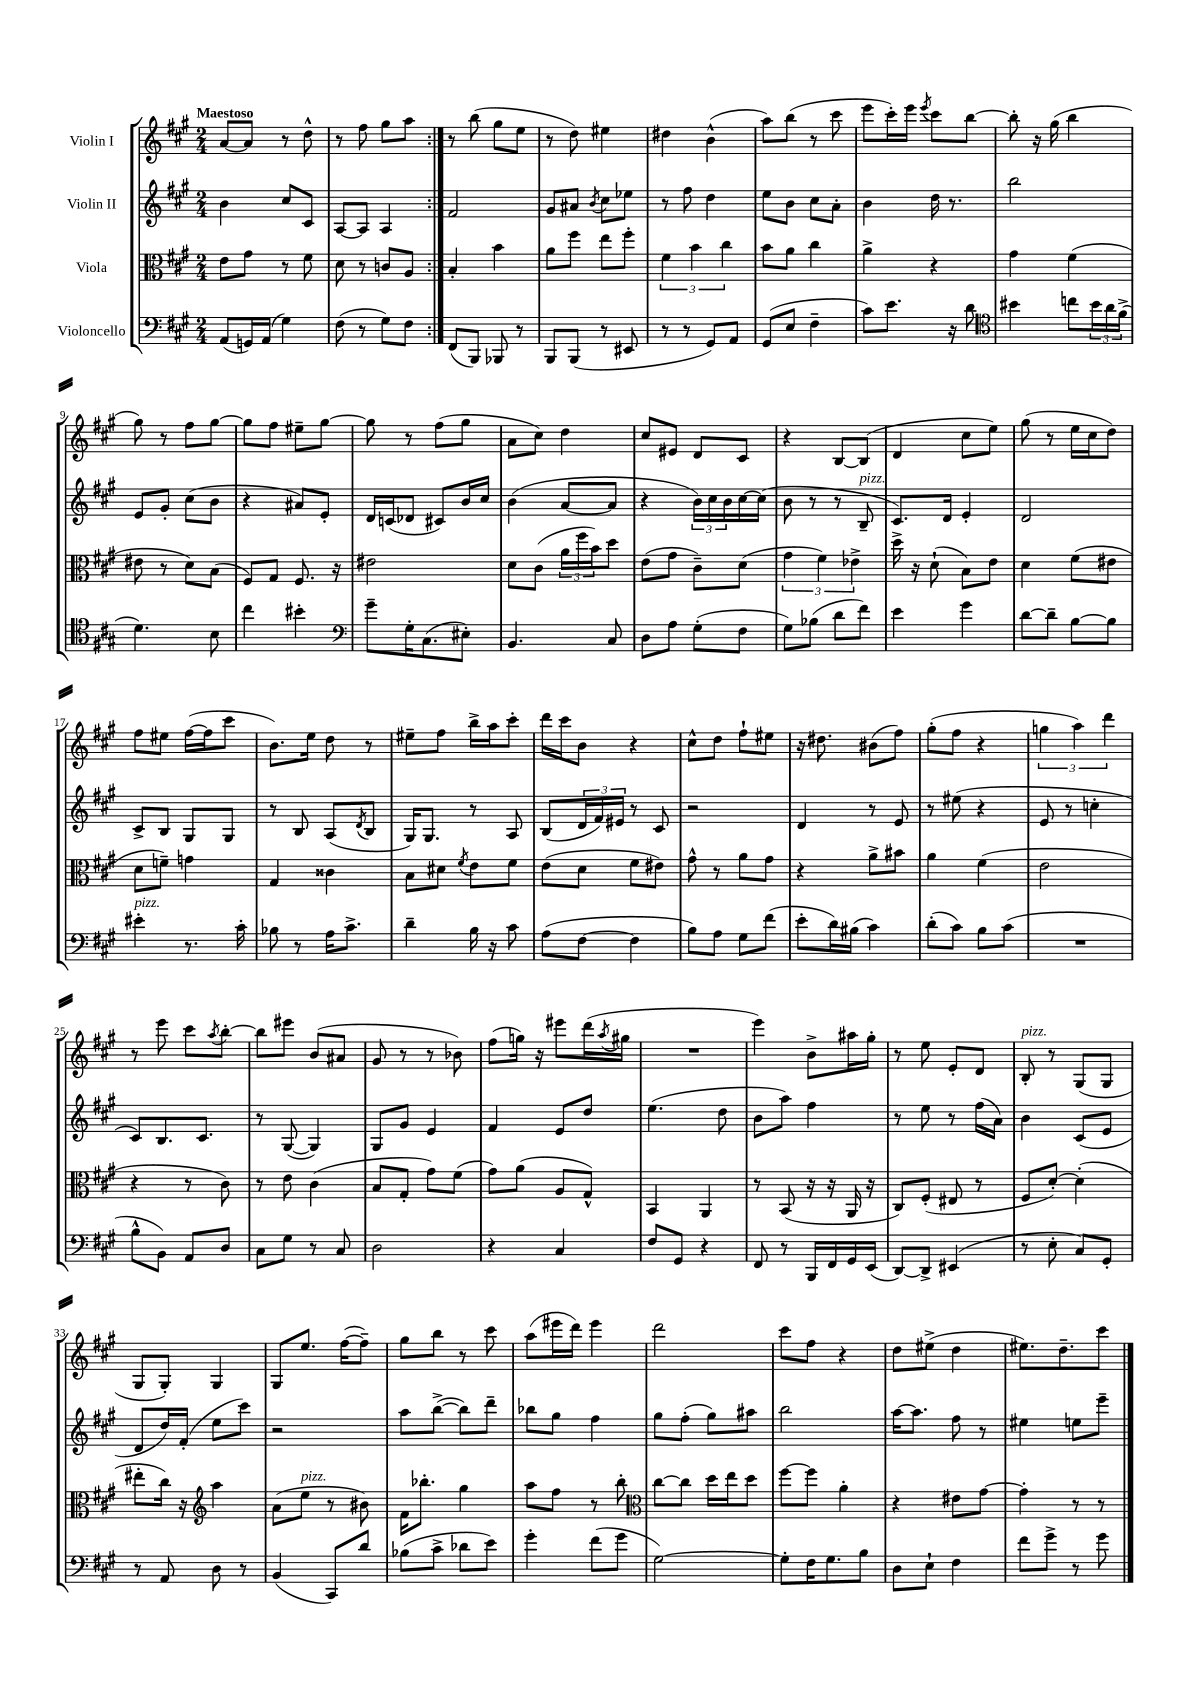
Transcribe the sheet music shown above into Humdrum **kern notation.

**kern	**kern	**kern	**kern
*staff4	*staff3	*staff2	*staff1
*clefF4	*clefC3	*clefG2	*clefG2
*k[f#c#g#]	*k[f#c#g#]	*k[f#c#g#]	*k[f#c#g#]
*M2/4	*M2/4	*M2/4	*M2/4
(8AA	8e	4b	[8a
16GG)	8g#	.	8a]
(16AA	.	.	.
4G#)	8r	8cc#	8r
.	8f#	8c#	8dd^^
=	=	=	=
(8F#	8d	[8A	8r
8r	8r	8A]	8ff#
8G#)	8c	4A	8gg#
8F#	8A	.	8aa
=:|!	=:|!	=:|!	=:|!
(8FF#	4B'	2f#	8r
8BBB)	.	.	(8bb
8BBB-	4b	.	8gg#
8r	.	.	8ee
=	=	=	=
8BBB	8a	8g#	8r
(8BBB	8ff#	8a#	8dd)
.	.	8qb	.
8r	8ee	8cc#	4ee#
8EE#	8ff#'	8ee-	.
=	=	=	=
8r	6f#	8r	4dd#
8r	.	8ff#	.
.	6b	.	.
8GG#)	.	4dd	(4b^^
.	6cc#	.	.
8AA	.	.	.
=	=	=	=
(8GG#	8b	8ee	8aa)
8E	8a	8b	(8bb
4F#~	4cc#	8cc#	8r
.	.	8a'	8ccc#
=	=	=	=
8c#)	4a^	4b	8eee
8.e	.	.	16ccc#')
.	.	.	16eee
.	.	.	8qeee
.	4r	16dd	8ccc#
16r	.	8.r	.
8d	.	.	[8bb
=	=	=	=
*clefC4	*	*	*
4b#	4g#	2bb	8bb']
.	.	.	16r
.	.	.	(16gg#
8cc	(4f#	.	4bb
24b#	.	.	.
24a	.	.	.
(24f#^	.	.	.
=	=	=	=
4.d)	8e#	8e	8gg#)
.	8r	8g#'	8r
.	8d)	(8cc#	8ff#
8B	(8B	8b	[8gg#
=	=	=	=
4cc#	8F#)	4r	8gg#]
.	8G#	.	8ff#
4b#'	8.F#	8a#)	8ee#~
.	.	8e'	[8gg#
.	16r	.	.
=	=	=	=
*clefF4	*	*	*
8g#~	2e#	16d	8gg#]
.	.	(16c	.
16G#'	.	8d-	8r
(8.C#	.	.	.
.	.	8c#)	(8ff#
8E#')	.	16b	8gg#
.	.	16cc#	.
=	=	=	=
4.BB	8d	(4b	8a
.	(8c#	.	8cc#)
.	24a	[8a	4dd
.	24ff#	.	.
.	24b)	.	.
8C#	8dd	8a]	.
=	=	=	=
8D	(8e	4r	8cc#
8A	8g#	.	8e#
(8G#'	8c#~)	24b)	8d
.	.	24cc#	.
.	.	24b	.
8F#	(8d	[16cc#	8c#
.	.	(16cc#]	.
=	=	=	=
8G#)	6g#	8b	4r
(8B-	.	8r	.
.	6f#)	.	.
8d	.	8r	[8B
.	6e-^	.	.
8f#)	.	8B~	(8B]
=	=	=	=
4e	16dd^	8.c#)	4d
.	16r	.	.
.	(8d`	.	.
.	.	16d	.
4g#	8B)	4e'	8cc#
.	8e	.	8ee)
=	=	=	=
[8d	4d	2d	(8gg#
8d~]	.	.	8r
[8B	(8f#	.	16ee
.	.	.	16cc#
8B]	8e#	.	8dd)
=	=	=	=
4e#'	8d	8c#^	8ff#
.	8f~)	8B	8ee#
8.r	4g	8G#	([16ff#
.	.	.	16ff#]
.	.	8G#	8ccc#
16c#'	.	.	.
=	=	=	=
8B-	4G#	8r	8.b)
8r	.	8B	.
.	.	.	16ee
16A	4c##	(8A	8dd
8.c#^	.	.	.
.	.	8qd	.
.	.	8B	8r
=	=	=	=
4d~	8B	16G#)	8ee#~
.	.	8.G#	.
.	8d#	.	8ff#
.	8qf#	.	.
16B	8e	8r	16bb^
16r	.	.	16aa
8c#	8f#	8A	8ccc#'
=	=	=	=
(8A	(8e	(8B	16ddd
.	.	.	16ccc#
[8F#	8d	24d	8b
.	.	24f#)	.
.	.	24e#	.
4F#]	8f#	8r	4r
.	8e#)	8c#	.
=	=	=	=
8B)	8g#^^	2r	8cc#^^
8A	8r	.	8dd
8G#	8a	.	8ff#`
(8f#	8g#	.	8ee#
=	=	=	=
8e'	4r	4d	16r
.	.	.	8.dd#
16d)	.	.	.
(16B#	.	.	.
4c#)	8a^	8r	(8b#
.	8b#	8e	8ff#)
=	=	=	=
(8d'	4a	8r	(8gg#'
8c#)	.	(8ee#	8ff#
8B	(4f#	4r	4r
(8c#	.	.	.
=	=	=	=
2r	2e	8e	6gg
.	.	8r	.
.	.	.	6aa)
.	.	4cc'	.
.	.	.	6ddd
=	=	=	=
8B^^	4r	8c#)	8r
8BB)	.	8.B	8eee
8AA	8r	.	8ccc#
.	.	8.c#	.
.	.	.	8qaa
8D	8c#)	.	[8bb'
=	=	=	=
8C#	8r	8r	8bb]
8G#	8e	([8G#	8eee#
8r	(4c#	4G#])	(8b
8C#	.	.	8a#
=	=	=	=
2D	8B	8G#	8g#
.	8G#'	8g#	8r
.	8g#)	4e	8r
.	(8f#	.	8b-)
=	=	=	=
4r	8g#)	4f#	(8ff#
.	(8a	.	16gg)
.	.	.	16r
4C#	8A	8e	8eee#
.	8G#^^)	8dd	(16ddd
.	.	.	8qaa
.	.	.	16gg#
=	=	=	=
8F#	4BB	(4.ee	2r
8GG#	.	.	.
4r	4AA	.	.
.	.	8dd	.
=	=	=	=
8FF#	8r	8b	4eee)
8r	(8BB	8aa)	.
16BBB	16r	4ff#	8b^
16FF#	16r	.	.
16GG#	16AA	.	16aa#
(16EE	16r	.	16gg#'
=	=	=	=
[8DD)	8C#)	8r	8r
8DD^]	(8F#'	8ee	8ee
(4EE#	8E#	8r	8e'
.	8r	(16ff#	8d
.	.	16a)	.
=	=	=	=
8r	8F#	4b	8B'
8E'	[8d')	.	8r
8C#)	(4d']	(8c#	(8G#
8GG#'	.	8e	8G#
=	=	=	=
8r	8ee#'	8d	8G#
8AA	16cc#)	16dd)	8G#')
.	16r	(16f#'	.
*	*clefG2	*	*
8D	4aa	8ee	4G#
8r	.	8ccc#)	.
=	=	=	=
(4BB	(8a	2r	8G#
.	8ee	.	8.ee
8CC#)	8r	.	.
.	.	.	([16ff#
8d	8b#)	.	8ff#~])
=	=	=	=
(8B-	16f#	8aa	8gg#
.	8.bb-'	.	.
8c#^	.	([8bb^	8bb
8d-	4gg#	8bb])	8r
8e)	.	8ddd~	8ccc#
=	=	=	=
4g#'	8aa	8bb-	(8aa
.	8ff#	8gg#	16eee#
.	.	.	16ddd)
(8f#	8r	4ff#	4eee#
8g#	8bb'	.	.
=	=	=	=
*	*clefC3	*	*
[2G#)	[8cc#	8gg#	2ddd
.	8cc#]	(8ff#'	.
.	16dd	8gg#)	.
.	16ee	.	.
.	8dd	8aa#	.
=	=	=	=
8G#']	[8ff#	2bb	8ccc#
16F#	8ff#]	.	8ff#
8.G#	.	.	.
.	4a'	.	4r
8B	.	.	.
=	=	=	=
8D	4r	[16aa	8dd
.	.	8.aa]	.
8E`	.	.	(8ee#^
4F#	8e#	8ff#	4dd
.	[8g#	8r	.
=	=	=	=
8f#	4g#']	4ee#	8.ee#)
8g#^	.	.	.
.	.	.	8.dd~
8r	8r	8ee	.
8g#	8r	8eee~	8ccc#
==	==	==	==
*-	*-	*-	*-
